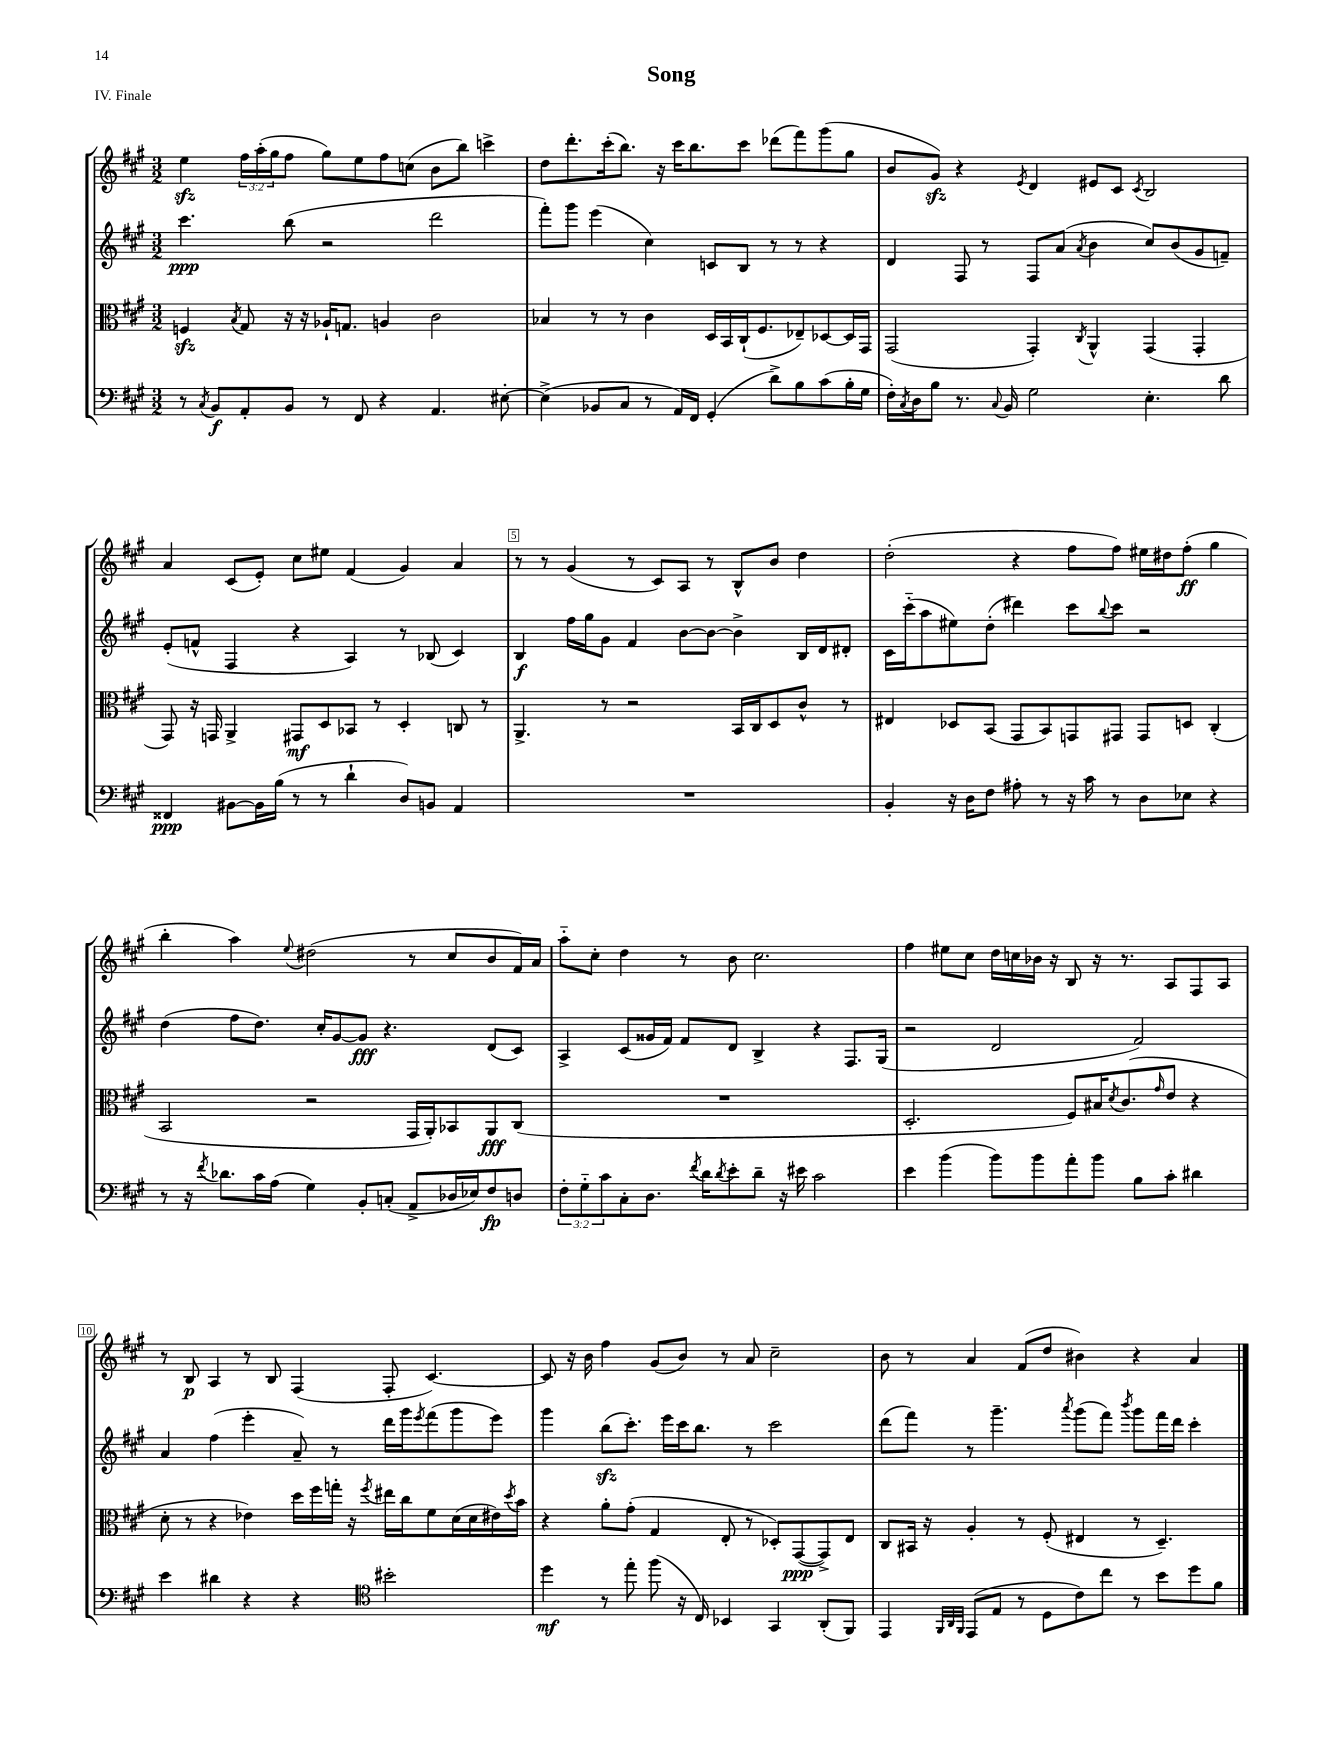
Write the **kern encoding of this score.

**kern	**kern	**kern	**kern
*staff4	*staff3	*staff2	*staff1
*clefF4	*clefC3	*clefG2	*clefG2
*k[f#c#g#]	*k[f#c#g#]	*k[f#c#g#]	*k[f#c#g#]
*M3/2	*M3/2	*M3/2	*M3/2
8r	4F/	4.ccc#\	4ee\
8qC#/	.	.	.
8BB/L	.	.	.
.	8qB/	.	.
8AA'/	8G#/	.	24ff#\LL
.	.	.	(24aa'\
.	.	.	24gg#\J
8BB/J	16r	(8bb\	8ff#\J
.	16r	.	.
8r	16A-`/LK	2r	8gg#\L)
.	8.G/J	.	.
8FF#/	.	.	8ee\
4r	4A/	.	8ff#\
.	.	.	(8cc\J
4.AA/	2c#\	2ddd\	8b\L
.	.	.	8bb\J)
.	.	.	4ccc^\
[8E#'\	.	.	.
=	=	=	=
(4E#^\]	4B-/	8fff#'\L)	8dd\L
.	.	8ggg#\J	8.ddd'\
8BB-/L	8r	(4eee\	.
.	.	.	(16ccc#'\k
8C#/J	8r	.	8.bb\J)
8r	4c#\	4cc#\)	.
.	.	.	16r
16AA/LL)	.	.	16ccc#\LK
16FF#/JJ	.	.	8.bb\
(4GG#'/	16D/LL	8c/L	.
.	16BB/	.	.
.	(16C#`/J	8B/J	8ccc#\J
.	8.F#/	.	.
8d^\L)	.	8r	(8ddd-\L
8B\	8E-~/)	8r	8fff#\)
(8c#\	[8D-/	4r	(8ggg#\
16B'\L	16D-/]L	.	8gg#\J
16G#\JJ	16GG#/JJ	.	.
=	=	=	=
16F#'\LL)	(2GG#/	4d/	8b/L
8qC#/	.	.	.
16D\J	.	.	.
8B\J	.	.	8g#/J)
8.r	.	8F#/	4r
.	.	8r	.
8qqC#/	.	.	.
16BB/	.	.	.
.	.	.	8qe/
2G#\	4GG#'/)	8F#/L	4d/
.	.	(8a/J	.
.	8qC#/	8qa/	.
.	4AA^^/	4b\	8e#/L
.	.	.	8c#/J
.	.	.	8qc#/
4.E'\	(4GG#/	8cc#/L)	2B/
.	.	(8b/	.
.	4GG#'/	8g#/	.
8d\	.	8f~/J)	.
=	=	=	=
4FF##/	8GG#/)	(8e'/L	4a/
.	16r	8f^^/J	.
.	16GG/	.	.
[8BB#\L	4AA^/	4F#/	(8c#/L
16BB#\]L	.	.	8e'/J)
(16B\JJ	.	.	.
8r	8GG#/L	4r	8cc#\L
8r	8D/	.	8ee#\J
4d`\	8BB-/J	4A/)	(4f#/
.	8r	.	.
8D/L)	4D'/	8r	4g#/)
8BB/J	.	(8B-/	.
4AA/	8C/	4c#/)	4a/
.	8r	.	.
=	=	=	=
1.r	4.AA^/	4B/	8r
.	.	.	8r
.	.	16ff#\LL	(4g#/
.	.	16gg#\J	.
.	8r	8g#\J	.
.	2r	4f#/	8r
.	.	.	8c#/L)
.	.	[8b\L	8A/J
.	.	8b\_J	8r
.	16BB/LL	4b^\]	8B^^/L
.	16C#/J	.	.
.	8D/	.	8b/J
.	8c#^^/J	16B/LL	4dd\
.	.	16d/J	.
.	8r	8d#'/J	.
=	=	=	=
4BB'/	4E#/	16c#\LL	(2dd'\
.	.	(16ccc#'~\J	.
.	.	8aa\	.
16r	8D-/L	8ee#\)	.
16D\LK	.	.	.
8F#\J	(8BB/J	(8dd'\J	.
8A#'\	8GG#/L	4ddd#\)	4r
8r	8BB/)	.	.
16r	8GG/	8ccc#\L	8ff#\L
16c#\	.	.	.
.	.	8qqbb/	.
8r	8GG#/J	8ccc#\J	8ff#\J)
8D\L	8GG#/L	2r	16ee#\LL
.	.	.	16dd#\J
8E-\J	8D/J	.	(8ff#'\J
4r	(4C#'/	.	4gg#\
=	=	=	=
8r	2BB/	(4dd\	4bb'\
16r	.	.	.
8qf#/	.	.	.
8.d-\L	.	.	.
.	.	8ff#\L	4aa\)
16c#\L	.	8.dd\J)	.
(16A\JJ	.	.	.
.	.	.	8qqee/
4G#\)	2r	.	(2dd#\
.	.	16cc#'/LK	.
.	.	[8g#/	.
8BB'/L	.	8g#/]J	.
(8C'/J	.	4.r	.
8AA^/L	16GG#/LL	.	8r
.	16AA'/J)	.	.
16D-/L	8BB-/	.	8cc#/L
16E-/J)	.	.	.
8F#/	8AA/	(8d/L	8b/
8D/J	(8C#/J	8c#/J)	16f#/L)
.	.	.	16a/JJ
=	=	=	=
12F#'\L	1.r	4A^/	8aa'~\L
12G#'~\	.	.	.
.	.	.	8cc#'\J
12c#\	.	.	.
8C#'\	.	(8c#/L	4dd\
8.D\J	.	16g##/L	.
.	.	16f#/JJ)	.
.	.	8f#/L	8r
8qf#/	.	.	.
16d\LK	.	.	.
8qd/	.	.	.
8e'\	.	8d/J	8b\
8d~\J	.	4B^/	2.cc#\
16r	.	.	.
16e#\	.	.	.
2c#\	.	4r	.
.	.	8.F#/L	.
.	.	(16G#/Jk	.
=	=	=	=
4e\	2.D'/	2r	4ff#\
(4b\	.	.	8ee#\L
.	.	.	8cc#\J
8b\L)	.	2d/	16dd\LL
.	.	.	16cc\
8b\	.	.	16b-\JJ
.	.	.	16r
8a'\	8F#/L)	.	8B/
8b\J	16B#/K	.	16r
.	8qd/	.	.
.	(8.c#/	.	8.r
8B\L	.	2f#/)	.
.	16qqg#/	.	.
8c#'\J	8e/J	.	8A/L
4d#\	4r	.	8F#/
.	.	.	8A/J
=	=	=	=
4e\	8d'\	4a/	8r
.	8r	.	8B/
4d#\	4r	(4ff#\	4A/
4r	4e-\)	4eee'\	8r
.	.	.	8B/
4r	16dd\LL	8a~/)	(4F#/
.	16ff#\	.	.
.	16gg'\JJ	8r	.
.	16r	.	.
*clefC4	*	*	*
.	8qff#/	.	.
2b#'\	16ee#\LL	16ddd\LL	8F#'/
.	16cc#\J	16ggg#\J	.
.	.	8qeee/	.
.	8f#\	(8fff#\	[4.c#/)
.	(16d\L	8ggg#\	.
.	16d\	.	.
.	16e#\)	8eee\J)	.
.	8qdd/	.	.
.	16b\JJ	.	.
=	=	=	=
4dd\	4r	4ggg#\	8c#/]
.	.	.	16r
.	.	.	16b\
8r	8a'\L	(8bb\L	4ff#\
8ee'\	(8g#'\J	8.ccc#'\J)	.
(8ff#\	4G#/	.	(8g#/L
.	.	16eee\LL	.
16r	.	16ccc#\J	8b/J)
16C#/)	.	8.bb\J	.
4BB-/	8E'/	.	8r
.	8r	8r	8a/
4GG#/	8D-'/L)	2ccc#\	2cc#~\
.	([8GG#/	.	.
(8AA'/L	8GG#^/])	.	.
8FF#/J)	8E/J	.	.
=	=	=	=
4EE/	8C#/L	(8ddd\L	8b\
.	16BB#/Jk	8fff#\J)	8r
.	16r	.	.
32qqFF#/LLL	.	.	.
32qqAA/	.	.	.
32qqFF#/JJJ	.	.	.
(8EE/L	4A'/	8r	4a/
8E/J	.	4.ggg#~\	.
8r	8r	.	(8f#/L
8D\L	(8F#'/	.	8dd/J
.	.	8qaaa/	.
8c#\)	4E#/	(8ggg#\L	4b#\)
8cc#\J	.	8fff#\J)	.
.	.	8qbbb/	.
8r	8r	8ggg#\L	4r
8b\L	4.D~/)	16fff#\L	.
.	.	16ddd\JJ	.
8dd\	.	4ccc#'\	4a/
8f#\J	.	.	.
==	==	==	==
*-	*-	*-	*-
